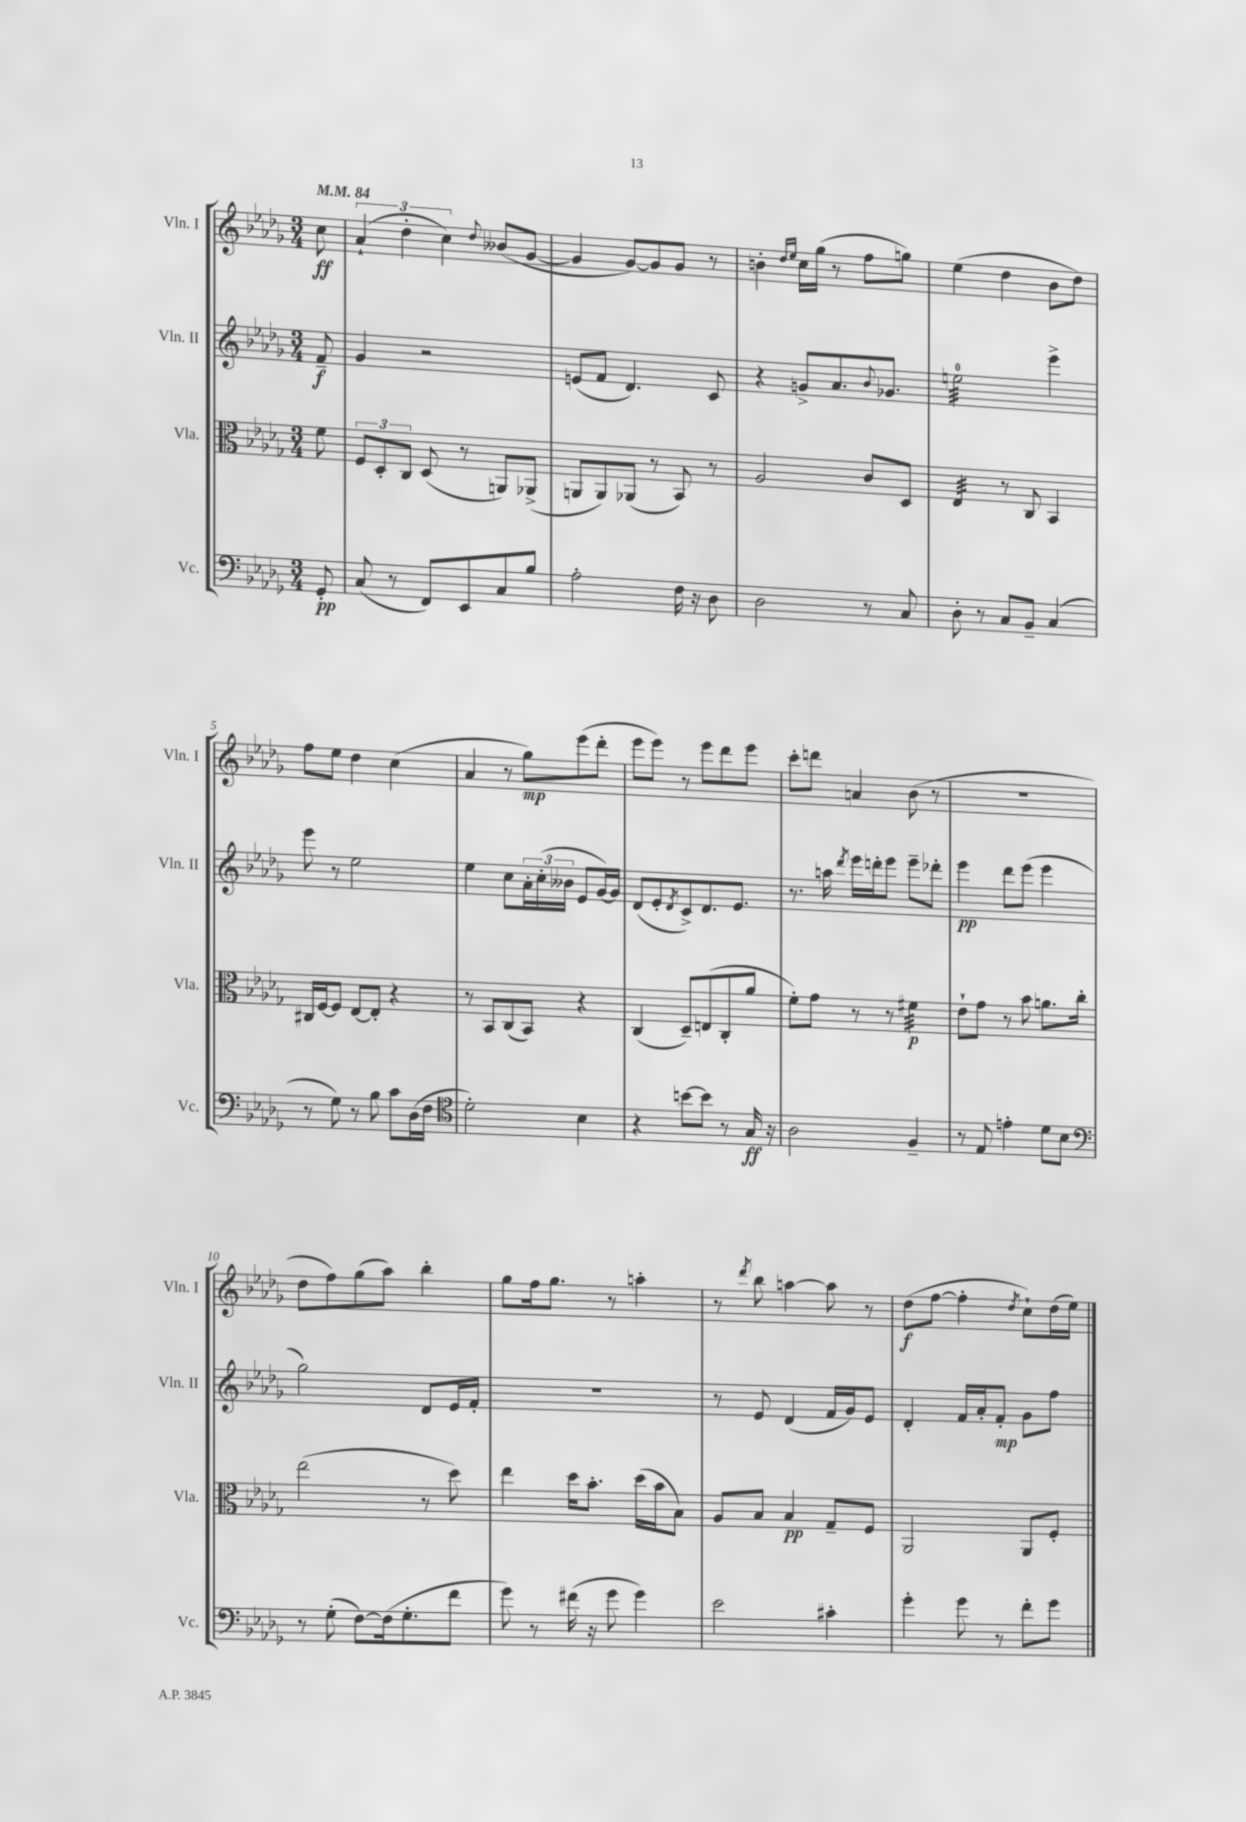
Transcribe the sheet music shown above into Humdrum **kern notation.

**kern	**kern	**kern	**kern
*staff4	*staff3	*staff2	*staff1
*clefF4	*clefC3	*clefG2	*clefG2
*k[b-e-a-d-g-]	*k[b-e-a-d-g-]	*k[b-e-a-d-g-]	*k[b-e-a-d-g-]
*M3/4	*M3/4	*M3/4	*M3/4
*MM84	*MM84	*MM84	*MM84
8GG-'	8f	8f~	8cc
=	=	=	=
(8C	12F	4g-	(6a-`
.	12D-'	.	.
8r	.	.	.
.	12C	.	6dd-'
8FF)	(8D-	2r	.
.	.	.	6cc)
8EE-	8r	.	.
.	.	.	8qqdd-
8C	8AA)	.	(8b--
8B-	(8AA-^	.	[8g-
=	=	=	=
2A-'	8AA	(8e	4g-]
.	8AA)	8f	.
.	(8AA-	4.d-)	[8g-)
.	8r	.	8g-]
16F	8BB-)	.	8g-
16r	.	.	.
8D-	8r	8c	8r
=	=	=	=
2D-	2A-	4r	4b'
.	.	.	16qqdd-
.	.	.	16qqee-
.	.	8g^	16cc
.	.	.	(16gg-
.	.	8.a-	8r
8r	8c	.	8ff
.	.	8qqb-	.
.	.	8.g-	.
8C	8D-	.	8gg)
=	=	=	=
8D-'	4E-	2ee	(4ee-
8r	.	.	.
8C	8r	.	4dd-
8BB-~	8C	.	.
(4C	4BB-	4eee-^	8b-
.	.	.	8dd-)
=	=	=	=
8r	16C#	8eee-	8ff
.	[16F	.	.
8G-)	8F]	8r	8ee-
8r	[8E-	2ee-	4dd-
8B-	8E-']	.	.
8c	4r	.	(4cc
(16D-	.	.	.
16F	.	.	.
=	=	=	=
*clefC4	*	*	*
2d-')	8r	4ee-	4a-
.	8BB-	.	.
.	(8C	8cc	8r
.	8BB-)	24a-'	8gg-)
.	.	(24cc'	.
.	.	24b--	.
4B-	4r	8e-	(8eee-
.	.	[16g-)	8ddd-'
.	.	16g-]	.
=	=	=	=
4r	(4C	(8d-	8eee-
.	.	8e-'	8eee-)
.	.	8qd-	.
[8b	8D-~)	8c^)	8r
8b]	(8E	8.d-	8eee-
8r	8C'	.	8ddd-
.	.	8.e-	.
16G-	8a-	.	8eee-
16r	.	.	.
=	=	=	=
2A-	8f')	8.r	8ccc'
.	8g-	.	8ddd
.	.	16aa	.
.	.	8qddd-	.
.	8r	16eee-	4a
.	.	16ddd'	.
.	8r	8eee-	.
4F~	4f#	8eee-~	(8b-
.	.	8ddd-'	8r
=	=	=	=
8r	8e-`	4eee-	2.r
8E-	8g-	.	.
4e'	8r	8ddd-	.
.	8b-	(8eee-	.
8d-	8.a	4eee-	.
8B-	.	.	.
.	16cc'	.	.
=	=	=	=
*clefF4	*	*	*
8r	(2ee-	2gg-)	8dd-
(8G-'	.	.	8ff)
[8F)	.	.	(8gg-
(16F]	.	.	8aa-)
8.G-'	.	.	.
.	8r	8d-	4bb-'
8f	8dd-)	16e-	.
.	.	16f'	.
=	=	=	=
8g-)	4ee-	2.r	8gg-
8r	.	.	16ff
.	.	.	8.gg-
(16f#	16dd-	.	.
16r	8.b-'	.	.
8g-	.	.	8r
4g-)	(16dd-	.	4aa'
.	16b-	.	.
.	8B-)	.	.
=	=	=	=
2e-	8A-	8r	8r
.	.	.	8qddd-
.	8B-	8e-	8bb-
.	4B-	(4d-	[4aa
4c#'	8G-~	16f	8aa]
.	.	16g-)	.
.	8F	8e-	8r
=	=	=	=
4g-'	2AA-	4d-'	(8dd-
.	.	.	[8ff
8g-	.	16f	4ff']
.	.	16a-'	.
8r	.	8f'	.
.	.	.	8qdd-
8f'	8AA-	8g-	8cc`)
8g-	8F'	8ff	(16dd-
.	.	.	16ee-)
==	==	==	==
*-	*-	*-	*-
